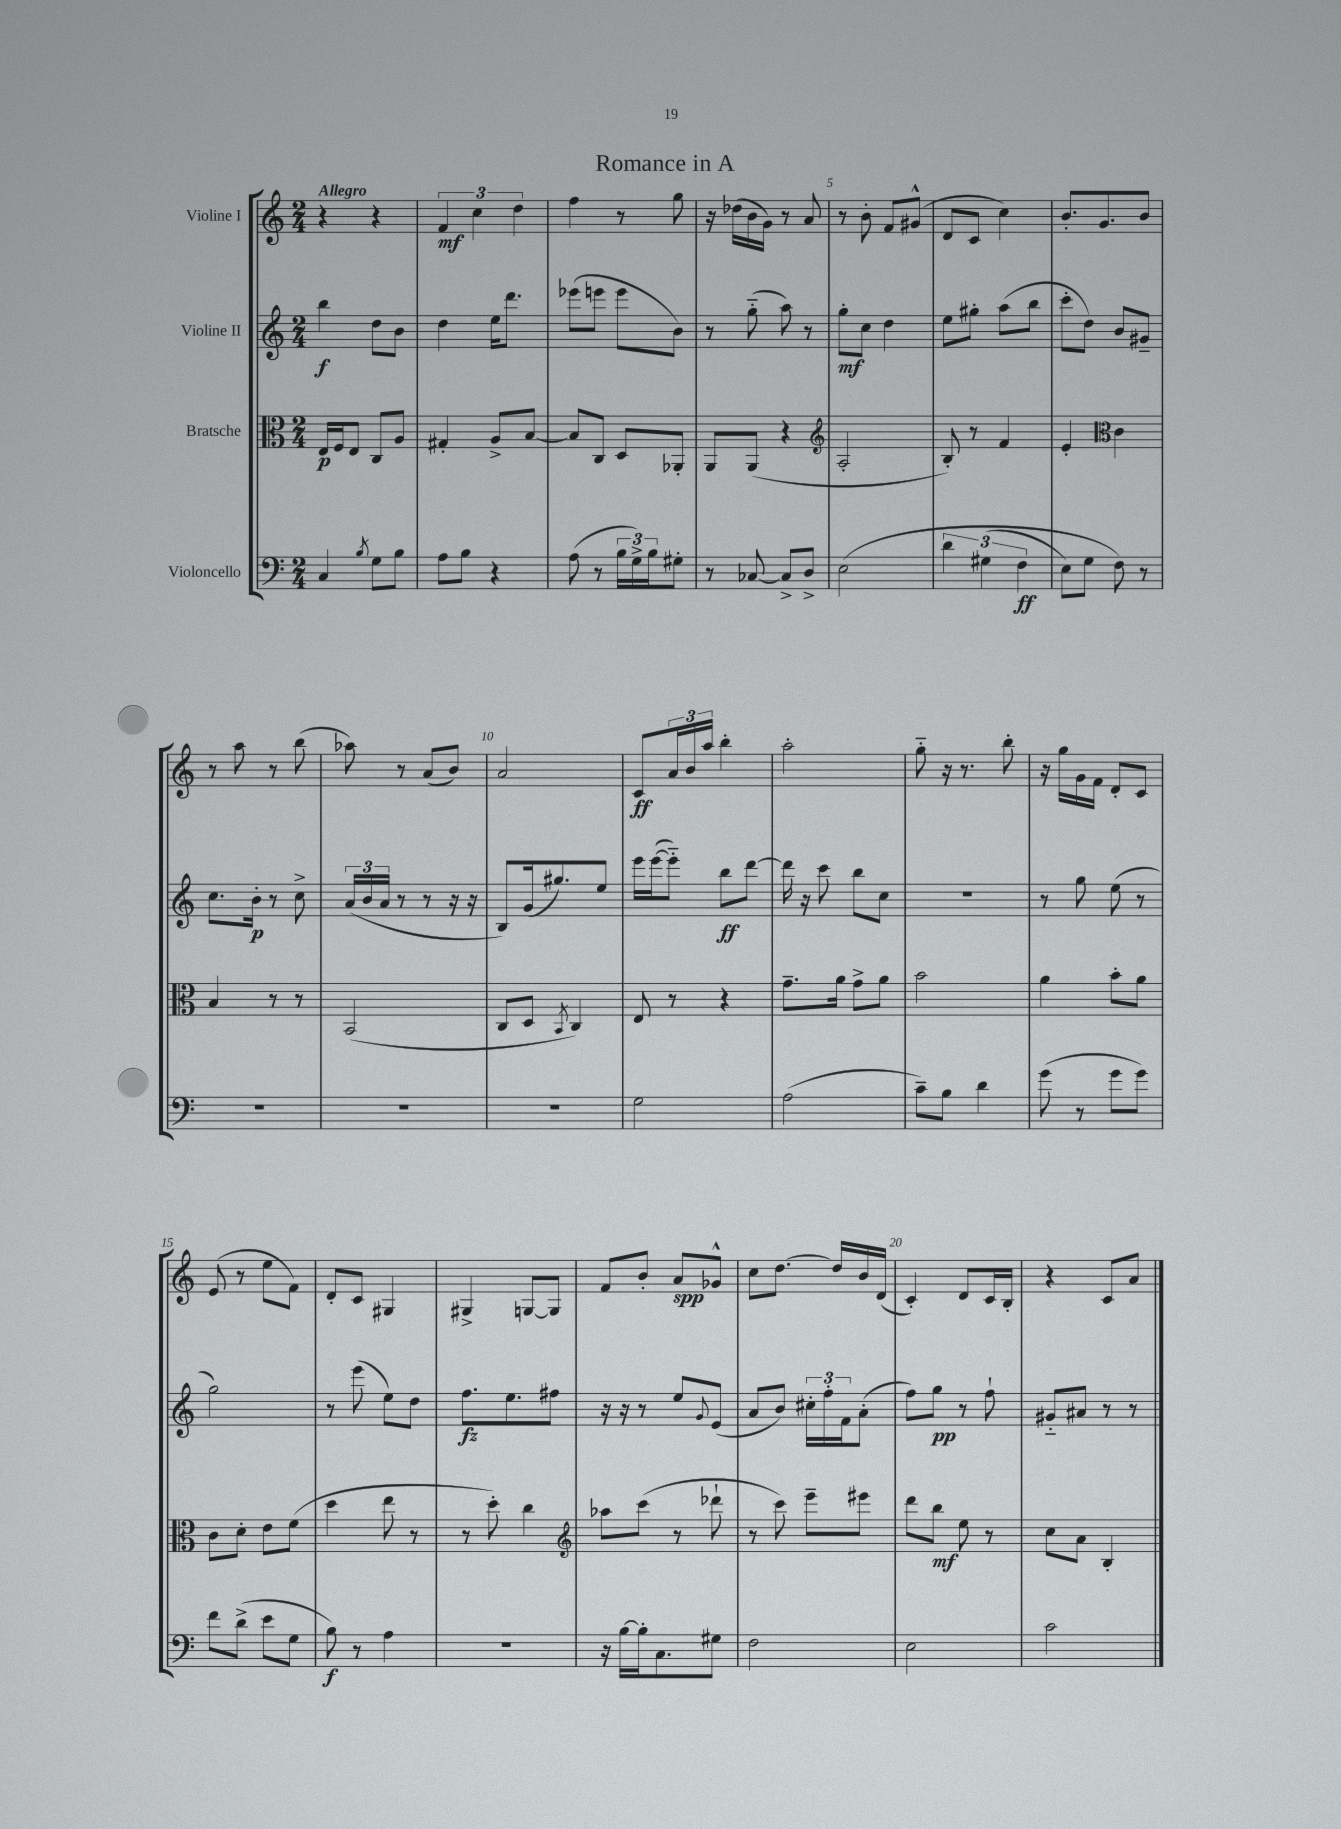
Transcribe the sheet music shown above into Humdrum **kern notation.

**kern	**kern	**kern	**kern
*staff4	*staff3	*staff2	*staff1
*clefF4	*clefC3	*clefG2	*clefG2
*k[]	*k[]	*k[]	*k[]
*M2/4	*M2/4	*M2/4	*M2/4
4C	16E	4bb	4r
.	16F	.	.
.	8E	.	.
8qB	.	.	.
8G	8C	8dd	4r
8B	8A	8b	.
=	=	=	=
8A	4G#'	4dd	6f
8B	.	.	.
.	.	.	6cc
4r	8A^	16ee	.
.	.	8.ddd	.
.	.	.	6dd
.	[8B	.	.
=	=	=	=
(8A	8B]	(8eee-	4ff
8r	8C	8eee	.
24B	8D	8eee	8r
24G^)	.	.	.
24B	.	.	.
8G#'	8AA-'	8b)	8gg
=	=	=	=
8r	8AA	8r	16r
.	.	.	(16dd-
[8C-	(8AA	(8gg'~	16b
.	.	.	16g)
8C-^]	4r	8aa)	8r
8D^	.	8r	8a
=	=	=	=
*	*clefG2	*	*
&(2E	2A'	8gg'	8r
.	.	8cc	8b'
.	.	4dd	8f
.	.	.	(8g#^^
=	=	=	=
6d	8B')	8ee	8d
.	8r	8gg#'	8c
(6G#	.	.	.
.	4f	(8aa	4cc)
6F	.	.	.
.	.	8bb	.
=	=	=	=
8E)	4e'	8ccc'	8.b'
8G	.	8dd)	.
.	.	.	8.g
*	*clefC3	*	*
8F&)	4c	8b	.
8r	.	8g#~	8b
=	=	=	=
2r	4B	8.cc	8r
.	.	.	8aa
.	.	16b'	.
.	8r	8r	8r
.	8r	8cc^	(8bb
=	=	=	=
2r	(2BB	(24a	8aa-)
.	.	24b	.
.	.	24a	.
.	.	8r	8r
.	.	8r	(8a
.	.	16r	8b)
.	.	16r	.
=	=	=	=
2r	8C	8B)	2a
.	8D	(16g	.
.	.	8.gg#)	.
.	8qBB	.	.
.	4C)	.	.
.	.	8ee	.
=	=	=	=
2G	8E	16eee	8c
.	.	([16eee	.
.	8r	8eee'~])	24a
.	.	.	24b
.	.	.	24aa
.	4r	8bb	4bb'
.	.	[8ddd	.
=	=	=	=
(2A	8.g~	16ddd]	2aa'
.	.	16r	.
.	.	8ccc	.
.	16a	.	.
.	8g^	8bb	.
.	8a	8cc	.
=	=	=	=
8c~)	2b	2r	8gg'~
8B	.	.	16r
.	.	.	8.r
4d	.	.	.
.	.	.	8bb'
=	=	=	=
(8g	4a	8r	16r
.	.	.	16gg
8r	.	8gg	16g
.	.	.	16f
8g	8b'	(8ee	8d'
8g)	8a	8r	8c
=	=	=	=
8f	8c	2gg)	(8e
(8d^	8d'	.	8r
8e	8e	.	8ee
8G	(8f	.	8f)
=	=	=	=
8B)	4dd	8r	8d'
8r	.	(8eee	8c
4A	8ee	8ee)	4G#
.	8r	8dd	.
=	=	=	=
2r	8r	8.ff	4G#^
.	8dd')	.	.
.	.	8.ee	.
.	4cc	.	[8G
.	.	8ff#	8G]
=	=	=	=
*	*clefG2	*	*
16r	8aa-	16r	8f
[16B	.	16r	.
16B']	(8ccc	8r	8b'
8.C	.	.	.
.	8r	8ee	8a
.	.	8qqg	.
8G#	8ddd-`	(8e	8g-^^
=	=	=	=
2F	8r	8a	8cc
.	8ccc)	8b)	[8.dd
.	8eee~	24cc#'	.
.	.	24ff'	.
.	.	.	16dd]
.	.	24f	.
.	8eee#	(8a'	16b
.	.	.	(16d
=	=	=	=
2E	8ddd	8ff)	4c')
.	8bb	8gg	.
.	8ee	8r	8d
.	8r	8ff`	16c
.	.	.	16B'
=	=	=	=
2c	8cc	8g#'~	4r
.	8a	8a#	.
.	4B'	8r	8c
.	.	8r	8a
==	==	==	==
*-	*-	*-	*-
